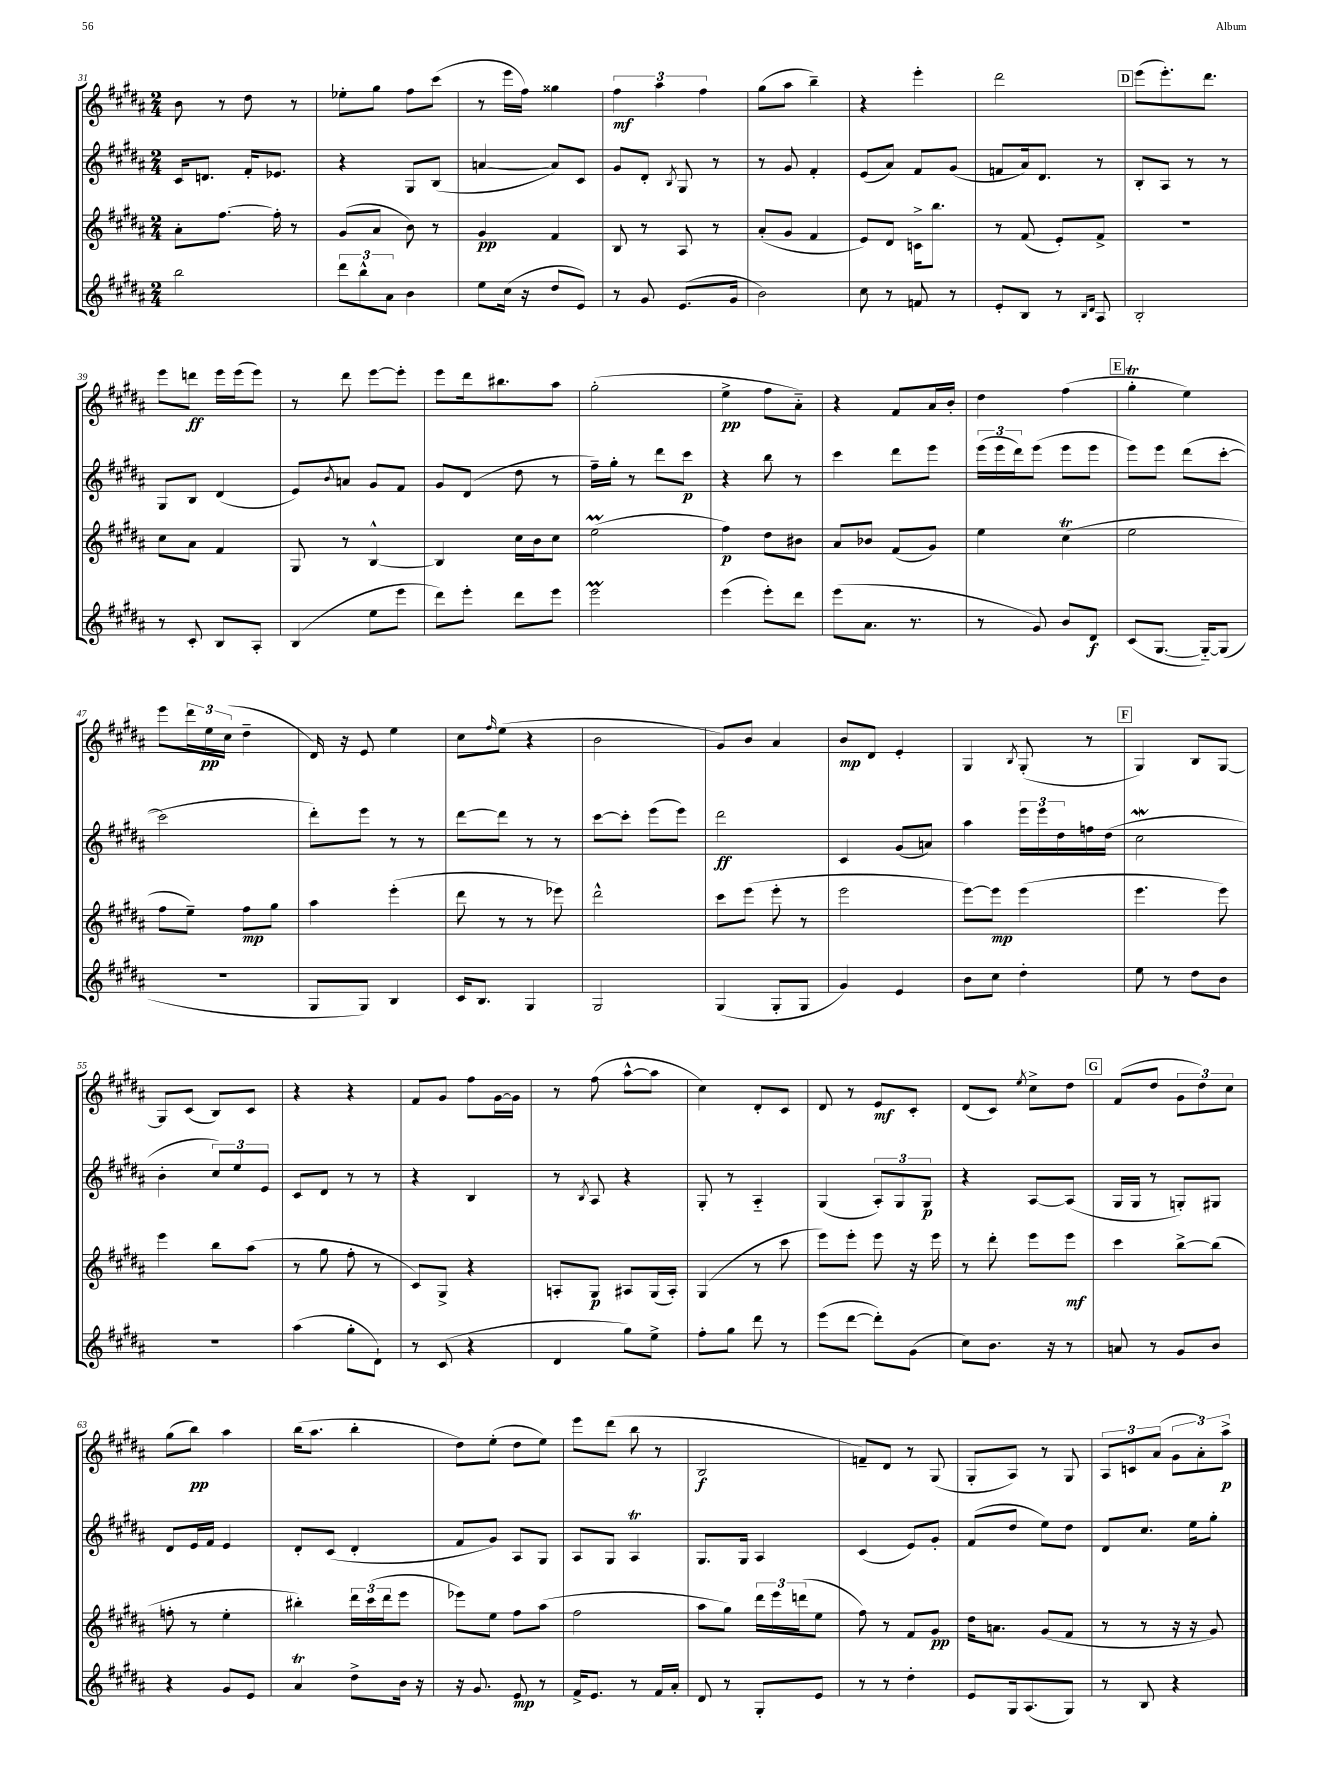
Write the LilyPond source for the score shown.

<<
\new StaffGroup <<
\new Staff = "s0" {
    \clef treble \key b \major \numericTimeSignature \time 2/4
    b'8 r8 dis''8 r8 |
    ees''8-. gis''8 fis''8 cis'''8( |
    r8 e'''16 fis''16) gisis''4 |
    \tuplet 3/2 { fis''4\mf ais''4 fis''4 } |
    gis''8( ais''8 b''4--) |
    r4 e'''4-. |
    dis'''2 |
    \mark \markup { \box "D" } e'''8( e'''8.-.) dis'''8. |
    e'''8 d'''8\ff e'''16 e'''16( e'''8) |
    r8 dis'''8 e'''8~ e'''8-. |
    e'''8 dis'''16 bis''8. ais''8 |
    gis''2-.( |
    e''4->\pp fis''8 ais'8-_) |
    r4 fis'8 ais'16 b'16-. |
    dis''4 fis''4( |
    \mark \markup { \box "E" } gis''4-.\trill e''4) |
    e'''8 \tuplet 3/2 { dis'''16 e''16\pp cis''16( } dis''4-- |
    dis'16) r16 e'8 e''4 |
    cis''8 \grace { fis''16 } e''8( r4 |
    b'2 |
    gis'8) b'8 ais'4 |
    b'8\mp dis'8 e'4-. |
    gis4 \acciaccatura { b8 } gis8-.( r8 |
    \mark \markup { \box "F" } gis4) b8 gis8~ |
    gis8 cis'8( b8) cis'8 |
    r4 r4 |
    fis'8 gis'8 fis''8 gis'16~ gis'16 |
    r8 fis''8( ais''8~-^ ais''8 |
    cis''4) dis'8-. cis'8 |
    dis'8 r8 e'8\mf cis'8-. |
    dis'8( cis'8) \acciaccatura { e''8 } cis''8-> dis''8 |
    \mark \markup { \box "G" } fis'8( dis''8 \tuplet 3/2 { gis'8 dis''8) cis''8 } |
    gis''8( b''8\pp) ais''4 |
    b''16( ais''8. b''4-. |
    dis''8) e''8-.( dis''8 e''8) |
    e'''8 dis'''8( b''8 r8 |
    b2\f |
    f'8--) dis'8 r8 gis8( |
    gis8-. ais8) r8 gis8 |
    \tuplet 3/2 { ais8 c'8 ais'8( } \tuplet 3/2 { gis'8 ais'8-.) ais''8->\p } \bar "|." |
}
\new Staff = "s1" {
    \clef treble \key b \major \numericTimeSignature \time 2/4
    cis'16 d'8. fis'16-. ees'8. |
    r4 gis8 b8( |
    a'4~ a'8) cis'8 |
    gis'8 dis'8-. \acciaccatura { b8 } gis8 r8 |
    r8 gis'8 fis'4-. |
    e'8( ais'8) fis'8 gis'8( |
    f'8 ais'16) dis'8. r8 |
    \mark \markup { \box "D" } b8-. ais8 r8 r8 |
    gis8 b8 dis'4( |
    e'8) \acciaccatura { b'8 } a'8 gis'8 fis'8 |
    gis'8 dis'8( dis''8 r8 |
    fis''16--) gis''16-. r8 dis'''8 cis'''8\p |
    r4 b''8 r8 |
    cis'''4 dis'''8 e'''8 |
    \tuplet 3/2 { e'''16( e'''16 dis'''16) } e'''8( e'''8 e'''8 |
    \mark \markup { \box "E" } e'''8) e'''8 dis'''8( cis'''8~-. |
    cis'''2 |
    dis'''8-.) e'''8 r8 r8 |
    dis'''8~ dis'''8 r8 r8 |
    cis'''8~ cis'''8-. e'''8( e'''8) |
    dis'''2\ff |
    cis'4 gis'8( a'8) |
    ais''4 \tuplet 3/2 { e'''16 e'''16 dis''16 } f''16 dis''16( |
    \mark \markup { \box "F" } cis''2\mordent |
    b'4-. \tuplet 3/2 { cis''8) e''8 e'8 } |
    cis'8 dis'8 r8 r8 |
    r4 b4 |
    r8 \acciaccatura { b8 } ais8 r4 |
    gis8-. r8 ais4-_ |
    gis4( \tuplet 3/2 { ais8-.) gis8 gis8\p } |
    r4 ais8~ ais8( |
    \mark \markup { \box "G" } gis16 gis16 r8 g8-.) gis8 |
    dis'8 e'16 fis'16 e'4 |
    dis'8-. cis'8( dis'4-. |
    fis'8 gis'8) ais8 gis8 |
    ais8 gis8 ais4\trill |
    gis8. gis16 ais4 |
    cis'4( e'8) gis'8-. |
    fis'8( dis''8 e''8) dis''8 |
    dis'8 cis''8. e''16 gis''8-. \bar "|." |
}
\new Staff = "s2" {
    \clef treble \key b \major \numericTimeSignature \time 2/4
    ais'8-. fis''8.~ fis''16-. r8 |
    gis'8( ais'8 b'8) r8 |
    gis'4\pp fis'4 |
    b8 r8 ais8 r8 |
    ais'8-.( gis'8 fis'4 |
    e'8) dis'8 c'16-> b''8. |
    r8 fis'8( e'8-.) fis'8-> |
    \mark \markup { \box "D" } R2 |
    cis''8 ais'8 fis'4 |
    gis8 r8 b4~-^ |
    b4 cis''16 b'16 cis''8 |
    e''2\prall( |
    fis''4\p) dis''8 bis'8 |
    ais'8 bes'8 fis'8( gis'8) |
    e''4 cis''4\trill( |
    \mark \markup { \box "E" } e''2 |
    fis''8 e''8--) fis''8\mp gis''8 |
    ais''4 e'''4-.( |
    dis'''8 r8 r8 ees'''8) |
    dis'''2-^ |
    cis'''8 e'''8( e'''8-. r8 |
    e'''2 |
    e'''8~) e'''8\mp e'''4( |
    \mark \markup { \box "F" } e'''4. e'''8) |
    e'''4 b''8 ais''8( |
    r8 gis''8 fis''8-. r8 |
    cis'8) gis8-> r4 |
    a8-. gis8\p ais8 gis16( ais16-.) |
    gis4( r8 cis'''8 |
    e'''8) e'''8-. e'''8 r16 e'''16 |
    r8 dis'''8-. e'''8 e'''8\mf |
    \mark \markup { \box "G" } cis'''4 b''8~-> b''8( |
    f''8-. r8 e''4-. |
    bis''4-.) \tuplet 3/2 { dis'''16 cis'''16( dis'''16 } e'''8 |
    ees'''8) e''8 fis''8 ais''8( |
    fis''2 |
    ais''8 gis''8) \tuplet 3/2 { dis'''16 e'''16 d'''16( } e''8 |
    fis''8) r8 fis'8 gis'8\pp |
    dis''16 a'8. gis'8( fis'8 |
    r8 r8 r16 r16 gis'8) \bar "|." |
}
\new Staff = "s3" {
    \clef treble \key b \major \numericTimeSignature \time 2/4
    b''2 |
    \tuplet 3/2 { dis'''8 b''8-^ ais'8 } b'4 |
    e''8 cis''16( r16 dis''8 e'8) |
    r8 gis'8 e'8.( gis'16 |
    b'2) |
    cis''8 r8 f'8 r8 |
    e'8-. b8 r8 \grace { b16 dis'16 } ais8 |
    \mark \markup { \box "D" } b2-. |
    r8 cis'8-. b8 ais8-. |
    b4( e''8 e'''8 |
    dis'''8) e'''8-. dis'''8 e'''8 |
    e'''2\prall |
    e'''4( e'''8-.) dis'''8 |
    e'''8( ais'8. r8. |
    r8 gis'8) b'8 dis'8\f |
    \mark \markup { \box "E" } cis'8( gis8.~ gis16~-_) gis8( |
    r2 |
    gis8 gis8) b4 |
    cis'16 b8. gis4 |
    gis2 |
    gis4( gis8-. gis8 |
    gis'4) e'4 |
    b'8 cis''8 dis''4-. |
    \mark \markup { \box "F" } e''8 r8 dis''8 b'8 |
    r2 |
    ais''4( gis''8-. dis'8-!) |
    r8 cis'8( r4 |
    dis'4 gis''8) e''8-> |
    fis''8-. gis''8 dis'''8 r8 |
    e'''8( dis'''8~ dis'''8-.) gis'8( |
    cis''8) b'8. r16 r8 |
    \mark \markup { \box "G" } a'8 r8 gis'8 b'8 |
    r4 gis'8 e'8 |
    ais'4\trill dis''8-> b'16 r16 |
    r16 gis'8. e'8\mp r8 |
    fis'16-> e'8. r8 fis'16 ais'16-. |
    dis'8 r8 gis8-. e'8 |
    r8 r8 dis''4-. |
    e'8 gis16 ais8.( gis8) |
    r8 b8 r4 \bar "|." |
}
>>
>>
\layout { \context { \Score currentBarNumber = #31 } }
